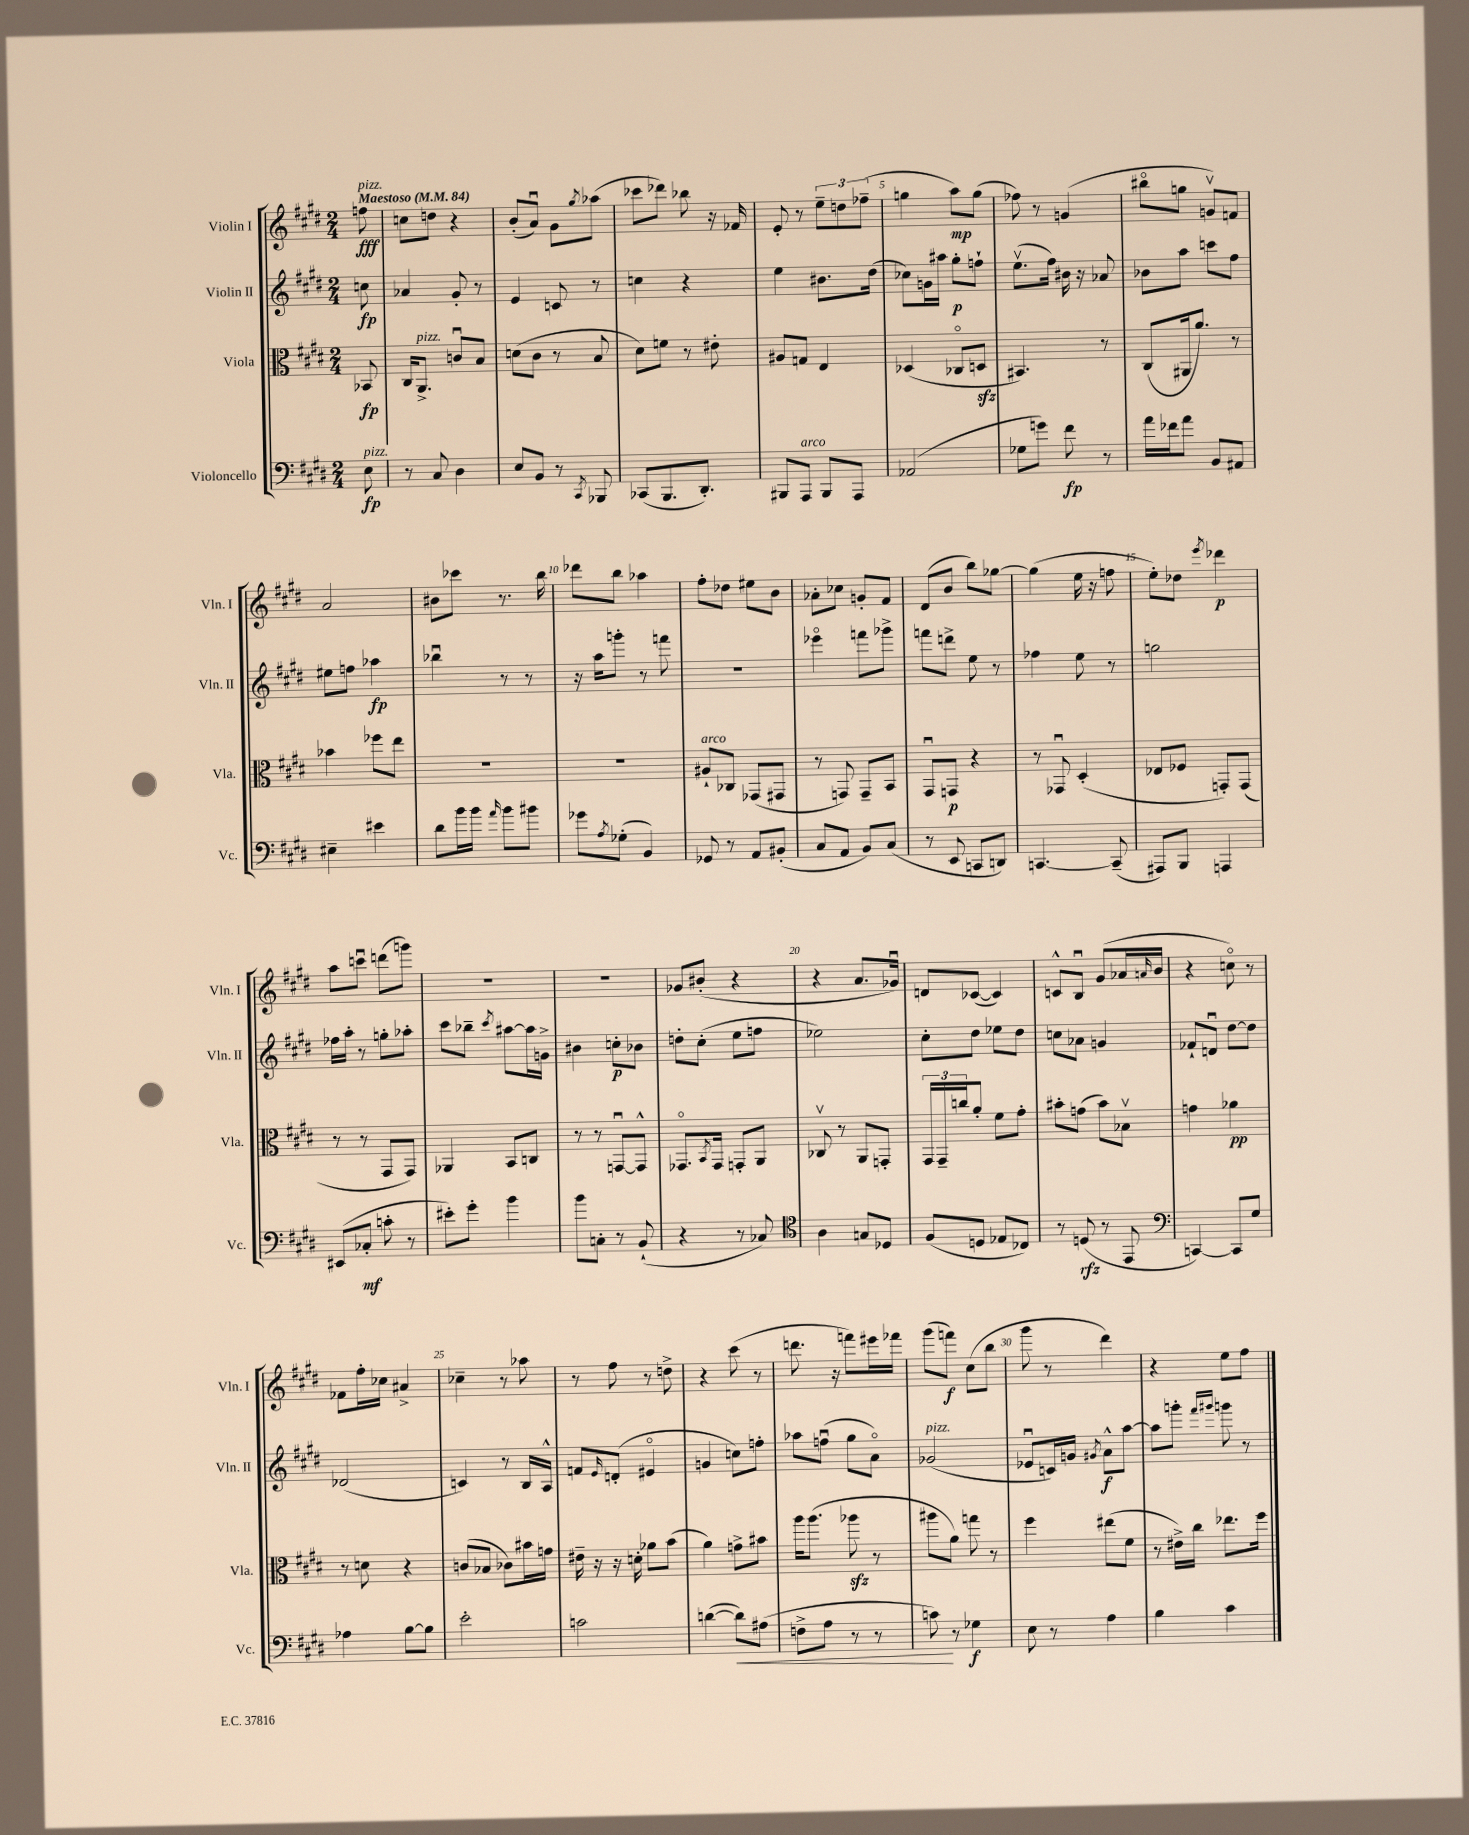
<<
\new StaffGroup <<
\new Staff = "s0" \with { instrumentName = "Violin I" shortInstrumentName = "Vln. I" } {
    \clef treble \key e \major \numericTimeSignature \time 2/4 \partial 8 \tempo "Maestoso" 4 = 84
    f''8\fff^\markup { \italic "pizz." } |
    c''8 d''8 r4 |
    b'8-.( a'8\downbow) gis'8 \acciaccatura { gis''8 } aes''8( |
    ces'''8 des'''8) bes''8 r16 fes'16 |
    e'8-. r8 \tuplet 3/2 { e''8-- d''8 fes''8--( } |
    g''4 a''8\mp) g''8( |
    fes''8) r8 g'4( |
    bis''8\flageolet g''8 g'8\upbow) f'8 |
    a'2 |
    bis'8 ces'''8 r8. b''16 |
    des'''8 b''8 aes''4 |
    fis''8-. des''8 eis''8 b'8 |
    aes'8-. ces''8 g'8-. fis'8 |
    dis'8( b'8 b''8) ges''8~ |
    ges''4( e''16 r16 f''8 |
    e''8-.) des''8 \acciaccatura { e'''8 } des'''4\p |
    a''8 c'''8\downbow d'''8( g'''8) |
    R2 |
    r2 |
    ges'8 bis'8-.( r4 |
    r4 a'8. ges'16\downbow) |
    d'8 ces'8~( ces'4) |
    c'8-^ b8\downbow gis'8( aes'16 \grace { a'16 } b'16 |
    r4 c''8\flageolet) r8 |
    fes'8 fis''16-. ces''16 ais'4-> |
    ces''4-- r8 aes''8 |
    r8 fis''8 r8 d''8-> |
    r4 cis'''8( r8 |
    d'''8. r16 f'''8) eis'''16 fes'''16 |
    gis'''8( f'''8\f) cis''8( b''8 |
    gis'''8 r8 dis'''4) |
    r4 e''8 fis''8 \bar "|." |
}
\new Staff = "s1" \with { instrumentName = "Violin II" shortInstrumentName = "Vln. II" } {
    \clef treble \key e \major \numericTimeSignature \time 2/4 \partial 8
    c''8\fp |
    aes'4 gis'8-. r8 |
    e'4 c'8 r8 |
    c''4 r4 |
    e''4 bis'8. dis''16( |
    ces''8) g'16 ais''16 gis''8-.\p f''8-! |
    e''8.\upbow( fis''16) bis'16 r16 aes'8 |
    bes'8 a''8 c'''8 fis''8 |
    eis''8 f''8 aes''4\fp |
    bes''4\downbow r8 r8 |
    r16 a''16 g'''8-. r8 f'''8 |
    R2 |
    ees'''4\flageolet f'''8 ges'''8-> |
    f'''8 d'''8-> e''8 r8 |
    fes''4 e''8 r8 |
    g''2 |
    fes''16 a''16-. r8 g''8-. aes''8-. |
    cis'''8 bes''8-- \acciaccatura { cis'''8 } ais''8~ ais''16 g'16-> |
    bis'4 c''8-.\p bes'8 |
    d''8-. cis''8-.( e''8 f''8 |
    ees''2) |
    cis''8-. dis''8 ees''8 dis''8 |
    c''8 aes'8 g'4 |
    fes'8-! d'8\downbow dis''8~ dis''8 |
    des'2( |
    c'4) r8 b16 a16-^ |
    f'8 \grace { e'16 } d'8-.( eis'4\flageolet |
    g'4 c''8) f''8-. |
    aes''8 f''8\downbow( gis''8 a'8\flageolet) |
    ges'2^\markup { \italic "pizz." }( |
    ees'8\downbow c'16) g'16 \acciaccatura { gis'8 } a'8-^\f a''8~ |
    a''8 g'''8-. \grace { fis'''16 gis'''16 } g'''8 r8 \bar "|." |
}
\new Staff = "s2" \with { instrumentName = "Viola" shortInstrumentName = "Vla." } {
    \clef alto \key e \major \numericTimeSignature \time 2/4 \partial 8
    bes,8\fp |
    cis16 a,8.->^\markup { \italic "pizz." } c'8\downbow b8 |
    d'8( cis'8 r8 b8 |
    dis'8) f'8 r8 eis'8-. |
    ais8 g8 e4 |
    des4( ces8\flageolet d8\sfz |
    bis,4.) r8 |
    cis8( ais,16 a'8.) r8 |
    bes'4 fes''8 e''8 |
    R2 |
    R2 |
    ais8-!^\markup { \italic "arco" } ces8 ges,8( gis,8 |
    r8 g,8) g,8-- b,8 |
    gis,8\downbow g,8\p r4 |
    r8 ges,8\downbow dis4-.( |
    ees8 fes8 g,8-.) g,8( |
    r8 r8 gis,8 gis,8) |
    aes,4 b,8 c8 |
    r8 r8 g,8~\downbow g,8-^ |
    ges,8.\flageolet \acciaccatura { b,8 } ges,16 g,8-. a,8 |
    ces8\upbow r8 a,8 g,8-. |
    \tuplet 3/2 { gis,16 gis,16-- c''16 } a'8-. fis'8 gis'8-. |
    bis'8-. g'8( bis'8) bes8\upbow |
    g'4 aes'4\pp |
    r8 d'8 r4 |
    c'8( bes8 ces'8) bis'16 g'16 |
    eis'16-- r16 r16 d'16-. aes'8 b'8( |
    a'4) g'8-> bis'8 |
    a''16 a''8.( aes''8\sfz r8 |
    ais''8 a'8) g''8 r8 |
    fis''4 eis''8( fis'8 |
    r8 eis'16->) cis''16 ees''8. fis''16 \bar "|." |
}
\new Staff = "s3" \with { instrumentName = "Violoncello" shortInstrumentName = "Vc." } {
    \clef bass \key e \major \numericTimeSignature \time 2/4 \partial 8
    e8\fp^\markup { \italic "pizz." } |
    r8 cis8 dis4 |
    e8 b,8 r8 \acciaccatura { cis,8 } bes,,8 |
    ces,8( b,,8. dis,8.-.) |
    bis,,8 a,,8^\markup { \italic "arco" } bis,,8 a,,8 |
    aes,2( |
    ges8 g'8) fis'8\fp r8 |
    a'16 fes'16 a'8 b,8 ais,8 |
    eis4-- eis'4 |
    dis'8 b'16 b'16 \grace { a'16 } b'8 bis'8 |
    ges'8 \acciaccatura { a8 } ges8-.( b,4) |
    ges,8 r8 a,8 bis,8-.( |
    cis8 a,8 b,8) cis8( |
    r8 e,8 c,8 d,8) |
    c,4.~ c,8--( |
    ais,,8) b,,8 a,,4 |
    eis,8( ces8-.\mf c'8-. r8 |
    eis'8-.) gis'8-. b'4 |
    b'8 c8-. r8 b,8-!( |
    r4 r8 ces8) |
    \clef tenor a4 g8 des8 |
    fis8( d8 ees8 ces8) |
    r8 d8\rfz( r8 e,8 |
    \clef bass c,4~) c,8 gis8 |
    aes4 b8~ b8 |
    e'2-. |
    c'2 |
    d'4~( d'8\<) ais8( |
    f8-> a8 r8 r8 |
    c'8\!) r8 ges4\f |
    e8 r8 a4 |
    b4 cis'4 \bar "|." |
}
>>
>>
\layout { \context { \Score \override BarNumber.break-visibility = ##(#f #t #t) barNumberVisibility = #(every-nth-bar-number-visible 5) } }
